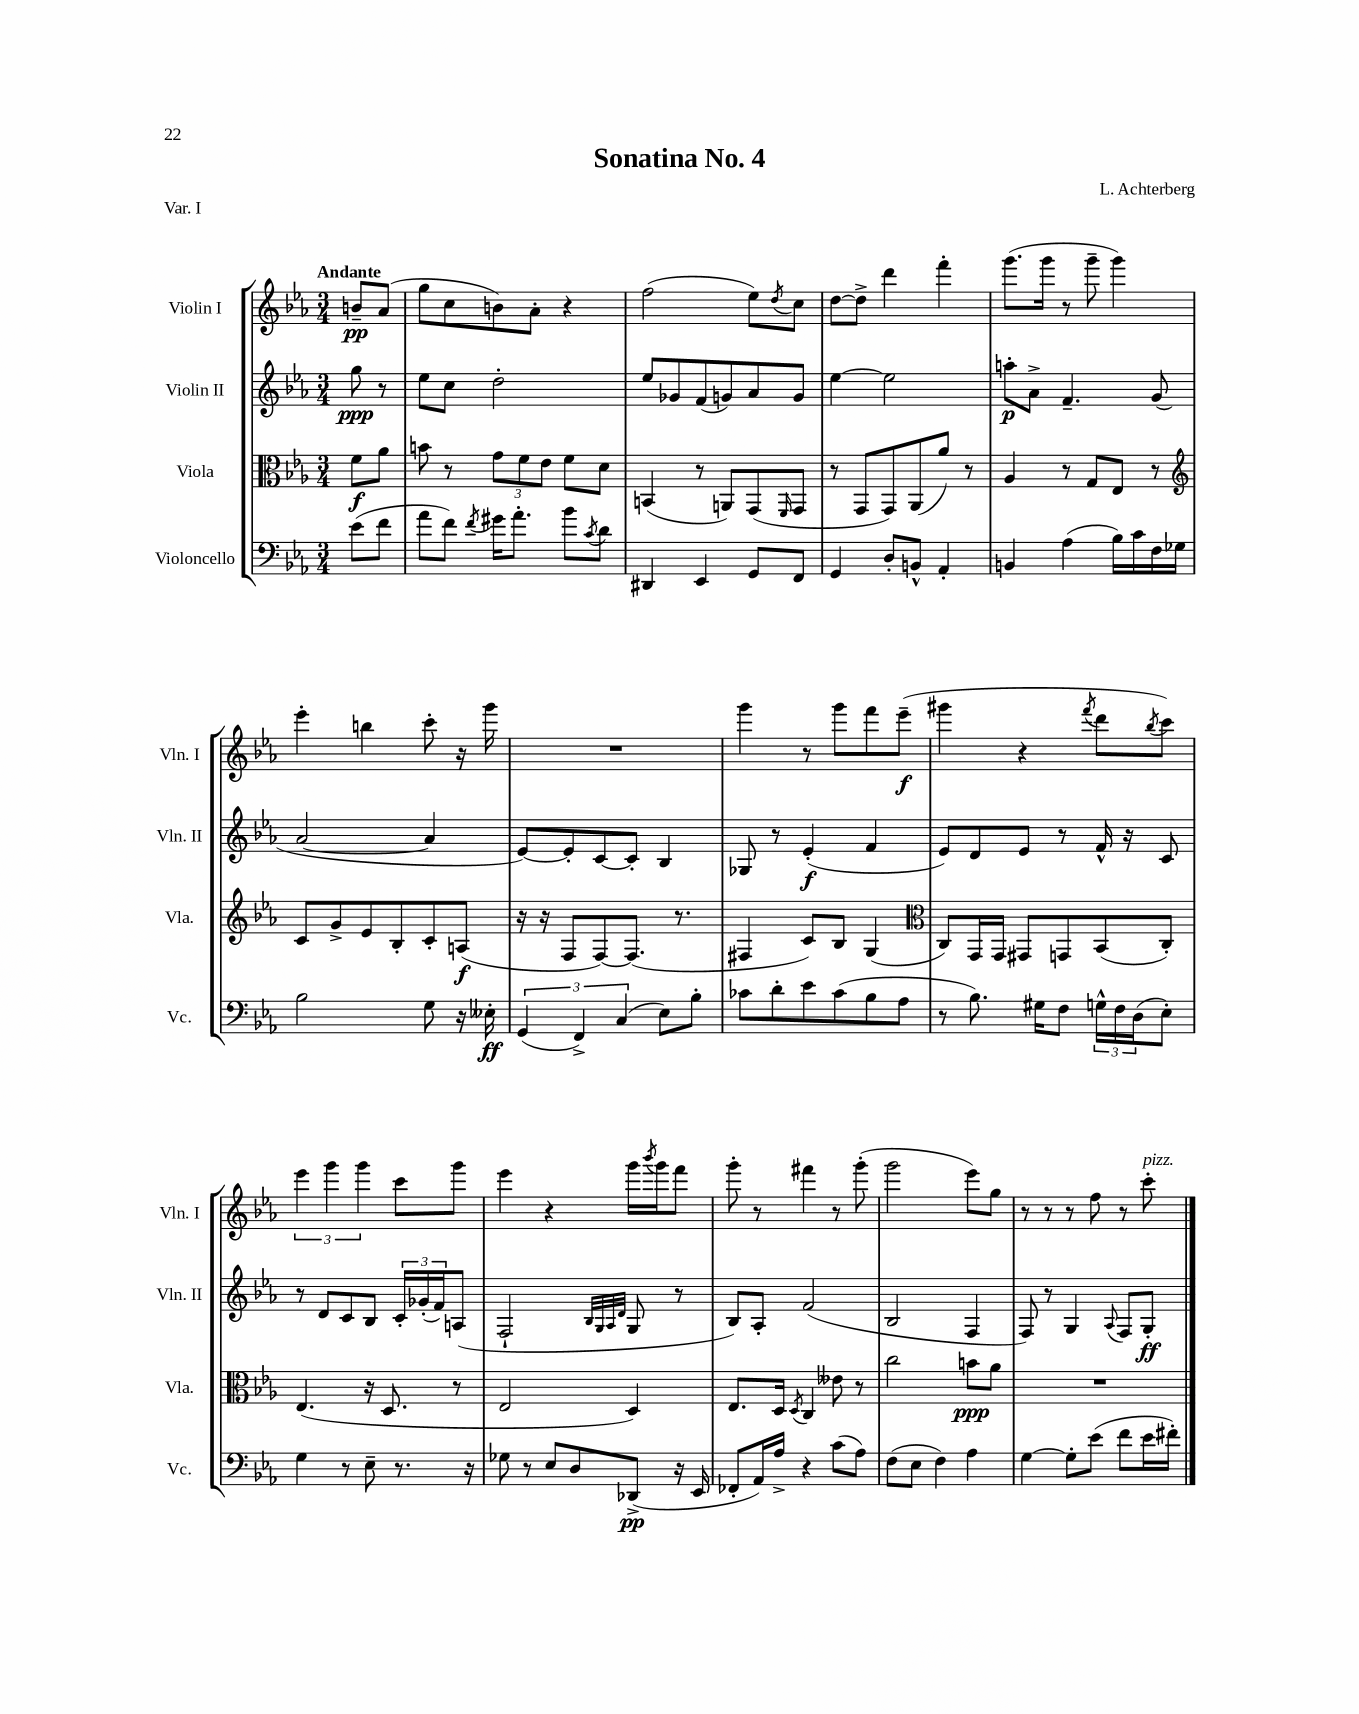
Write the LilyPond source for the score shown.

\header { title = "Sonatina No. 4" composer = "L. Achterberg" piece = "Var. I" }
<<
\new StaffGroup <<
\new Staff = "s0" \with { instrumentName = "Violin I" shortInstrumentName = "Vln. I" } {
    \clef treble \key ees \major \numericTimeSignature \time 3/4 \partial 4 \tempo "Andante"
    b'8--\pp aes'8( |
    g''8 c''8 b'8) aes'8-. r4 |
    f''2( ees''8) \acciaccatura { d''8 } c''8 |
    d''8~ d''8-> d'''4 f'''4-. |
    g'''8.( g'''16 r8 g'''8-- g'''4) |
    ees'''4-. b''4 c'''8-. r16 g'''16 |
    R2. |
    g'''4 r8 g'''8 f'''8 ees'''8--\f( |
    gis'''4 r4 \acciaccatura { f'''8 } d'''8 \acciaccatura { bes''8 } c'''8) |
    \tuplet 3/2 { ees'''4 g'''4 g'''4 } c'''8 g'''8 |
    ees'''4 r4 g'''16 \acciaccatura { bes'''8 } g'''16 f'''8 |
    g'''8-. r8 fis'''4 r8 g'''8-.( |
    g'''2 ees'''8) g''8 |
    r8 r8 r8 f''8 r8 c'''8-.^\markup { \italic "pizz." } \bar "|." |
}
\new Staff = "s1" \with { instrumentName = "Violin II" shortInstrumentName = "Vln. II" } {
    \clef treble \key ees \major \numericTimeSignature \time 3/4 \partial 4
    g''8\ppp r8 |
    ees''8 c''8 d''2-. |
    ees''8 ges'8 f'8( g'8) aes'8 g'8 |
    ees''4~ ees''2 |
    a''8-.\p aes'8-> f'4.-- g'8( |
    aes'2~ aes'4 |
    ees'8~) ees'8-. c'8~ c'8-. bes4 |
    ges8 r8 ees'4-.\f( f'4 |
    ees'8) d'8 ees'8 r8 f'16-^ r16 c'8 |
    r8 d'8 c'8 bes8 \tuplet 3/2 { c'16-. ges'16-.( f'16) } a8( |
    f2-! \grace { bes32 g32 aes32 d'32 } g8 r8 |
    bes8) aes8-. f'2( |
    bes2 f4 |
    f8) r8 g4 \appoggiatura { aes8 } f8 g8-.\ff \bar "|." |
}
\new Staff = "s2" \with { instrumentName = "Viola" shortInstrumentName = "Vla." } {
    \clef alto \key ees \major \numericTimeSignature \time 3/4 \partial 4
    f'8\f aes'8 |
    b'8 r8 \tuplet 3/2 { g'8 f'8 ees'8 } f'8 d'8 |
    b,4( r8 a,8) g,8( \grace { f,16 } g,8 |
    r8 g,8 g,8) aes,8( aes'8) r8 |
    aes4 r8 g8 ees8 r8 |
    \clef treble c'8 g'8-> ees'8 bes8-. c'8-. a8\f( |
    r16 r16 f8 f8~) f8.( r8. |
    fis4 c'8) bes8 g4( |
    \clef alto c8) g,16 g,16 gis,8 g,8 bes,8( c8-.) |
    ees4.( r16 d8. r8 |
    ees2 d4) |
    ees8. d16 \acciaccatura { d8 } c4 eeses'8 r8 |
    c''2 b'8\ppp aes'8 |
    R2. \bar "|." |
}
\new Staff = "s3" \with { instrumentName = "Violoncello" shortInstrumentName = "Vc." } {
    \clef bass \key ees \major \numericTimeSignature \time 3/4 \partial 4
    ees'8( f'8 |
    aes'8 f'8) \acciaccatura { f'8 } gis'16 aes'8.-. bes'8 \acciaccatura { c'8 } d'8 |
    dis,4 ees,4 g,8 f,8 |
    g,4 d8-. b,8-^ aes,4-. |
    b,4 aes4( bes16) c'16 f16 ges16 |
    bes2 g8 r16 eeses16-.\ff |
    \tuplet 3/2 { g,4( f,4->) c4( } ees8) bes8-. |
    ces'8 d'8-. ees'8 ces'8( bes8 aes8 |
    r8 bes8.) gis16 f8 \tuplet 3/2 { g16-^ f16 d16( } ees8-.) |
    g4 r8 ees8-- r8. r16 |
    ges8 r8 ees8 d8 des,8->\pp( r16 ees,16 |
    fes,8-. aes,16) aes16-> r4 c'8( aes8) |
    f8( ees8 f4) aes4 |
    g4~ g8-. ees'8( f'8 ees'16 fis'16-.) \bar "|." |
}
>>
>>
\layout { \context { \Score \remove "Bar_number_engraver" } }
